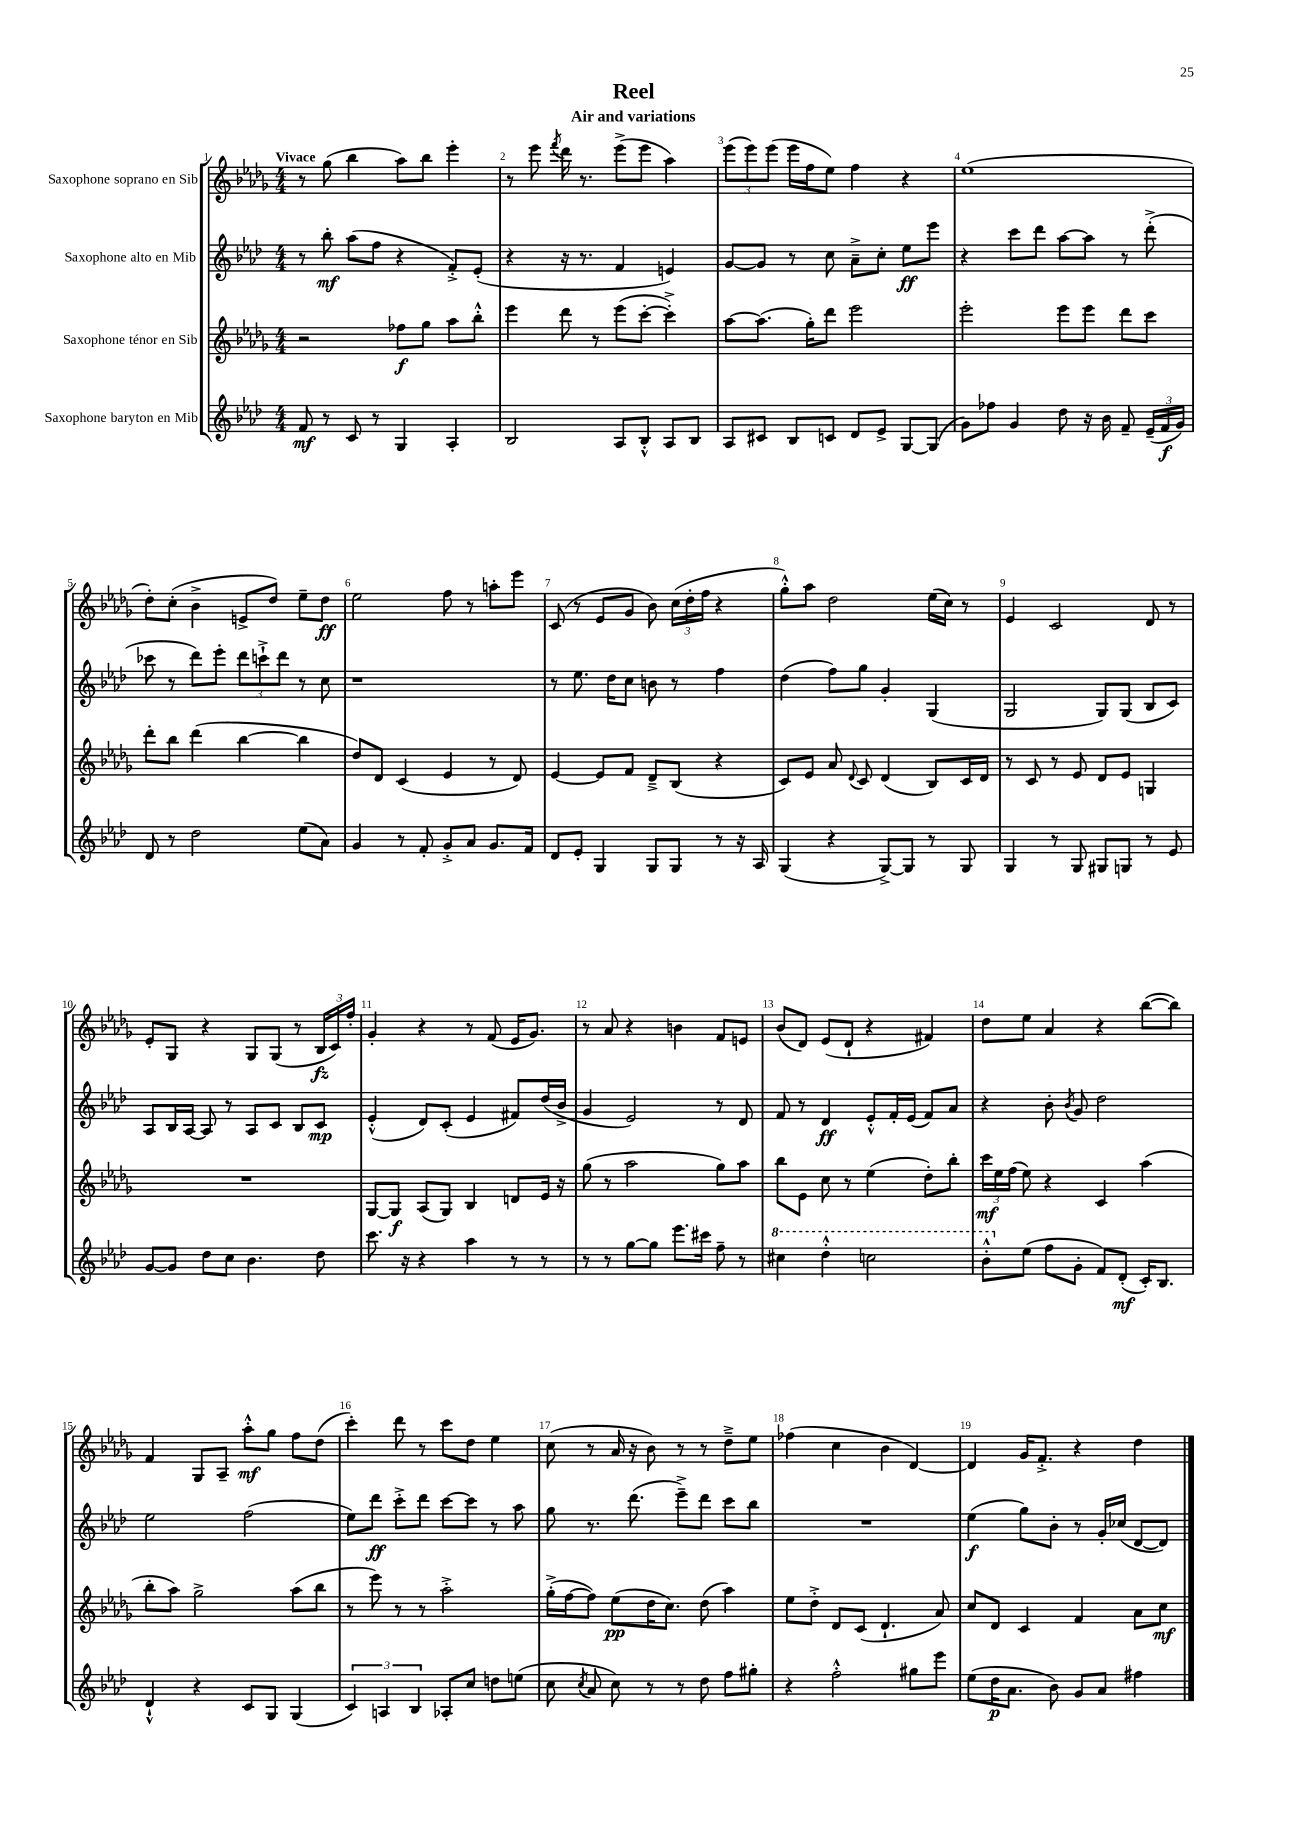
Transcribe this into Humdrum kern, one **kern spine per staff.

**kern	**kern	**kern	**kern
*staff4	*staff3	*staff2	*staff1
*clefG2	*clefG2	*clefG2	*clefG2
*k[b-e-a-d-]	*k[b-e-a-d-g-]	*k[b-e-a-d-]	*k[b-e-a-d-g-]
*M4/4	*M4/4	*M4/4	*M4/4
8f/	2r	8r	8r
8r	.	8bb-'\	(8gg-\
8c/	.	(8aa-\L	4bb-\
8r	.	8ff\J	.
4G/	8ff-\L	4r	8aa-\L)
.	8gg-\J	.	8bb-\J
4A-'/	8aa-\L	8f'^/L)	4eee-'\
.	8bb-'^^\J	(8e-'/J	.
=	=	=	=
2B-/	4eee-\	4r	8r
.	.	.	8eee-\
.	.	.	8qfff/
.	8ddd-\	16r	16ddd-\
.	.	8.r	8.r
.	8r	.	.
8A-/L	(8eee-\L	4f/	(8eee-^\L
8B-'^^/J	[8ccc'\J	.	8eee-\J
8A-/L	4ccc'^\])	4e/)	4aa-\)
8B-/J	.	.	.
=	=	=	=
8A-/L	[8aa-\L	[8g/L	(12eee-\L
.	.	.	12eee-\)
8c#/J	(8.aa-\]J	8g/]J	.
.	.	.	(12eee-\J
8B-/L	.	8r	16eee-\LL
.	16gg-'\LK)	.	16ff\J
8c/J	8ddd-\J	8cc\	8ee-\J)
8d-/L	2eee-\	8a-~^\L	4ff\
8e-^/J	.	8cc'\J	.
[8G/L	.	8ee-\L	4r
(8G/]J	.	8eee-\J	.
=	=	=	=
8g\L)	2eee-'\	4r	(1ee-
8ff-\J	.	.	.
4g/	.	8ccc\L	.
.	.	8ddd-\J	.
8dd-\	8eee-\L	[8aa-\L	.
16r	8eee-\J	8aa-\]J	.
16b-\	.	.	.
8f~/	8ddd-\L	8r	.
(24e-~/LL	8ccc\J	(8ddd-'^\	.
24f/	.	.	.
24g/JJ)	.	.	.
=	=	=	=
8d-/	8ddd-'\L	8ccc-\	8dd-'\L)
8r	8bb-\J	8r	(8cc'\J
2dd-\	(4ddd-\	8ddd-\L)	4b-^\
.	.	8eee-'\J	.
.	[4bb-\	12ddd-\L	8e^/L
.	.	12ccc`^\	.
.	.	.	8dd-/J)
.	.	12ddd-\J	.
(8ee-\L	4bb-\]	8r	8ee-~\L
8a-\J)	.	8cc\	8dd-\J
=	=	=	=
4g/	8dd-/L)	1r	2ee-\
.	8d-/J	.	.
8r	(4c/	.	.
8f'/	.	.	.
8g'^/L	4e-/	.	8ff\
8a-/J	.	.	8r
8.g/L	8r	.	8aa'\L
.	8d-/)	.	8eee-\J
16f/Jk	.	.	.
=	=	=	=
8d-/L	[4e-/	8r	(8c/
8e-'/J	.	8.ee-\	8r
4G/	8e-/]L	.	8e-/L
.	.	16dd-\LK	.
.	8f/J	8cc\J	8g-/J
8G/L	8d-~^/L	8b\	8b-\)
8G/J	(8B-/J	8r	(24cc\LL
.	.	.	24dd-'\
.	.	.	24ff\JJ
8r	4r	4ff\	4r
16r	.	.	.
16A-/	.	.	.
=	=	=	=
(4G/	8c/L)	(4dd-\	8gg-'^^\L)
.	8e-/J	.	8aa-\J
4r	8a-/	8ff\L)	2dd-\
.	8qqd-/	.	.
.	8c/	8gg\J	.
[8G^/L)	(4d-/	4g'/	.
8G/]J	.	.	.
8r	8B-/L)	(4G/	(16ee-\LL
.	.	.	16cc\JJ)
8G/	16c/L	.	8r
.	16d-/JJ	.	.
=	=	=	=
4G/	8r	2G/	4e-/
.	8c/	.	.
8r	8r	.	2c/
8G/	8e-/	.	.
8G#/L	8d-/L	8G/L)	.
8G/J	8e-/J	(8G/J	.
8r	4G/	8B-/L	8d-/
8e-/	.	8c/J)	8r
=	=	=	=
[8g/L	1r	8A-/L	8e-'/L
8g/]J	.	16B-/L	8G-/J
.	.	[16A-/JJ	.
8dd-\L	.	8A-/]	4r
8cc\J	.	8r	.
4.b-\	.	8A-/L	8G-/L
.	.	8c/J	(8G-/J
.	.	8B-/L	8r
8dd-\	.	8c/J	24B-/LL
.	.	.	24c/)
.	.	.	24ff'/JJ
=	=	=	=
8.ccc\	[8G-/L	(4e-'^^/	4g-'/
.	8G-/]J	.	.
16r	.	.	.
4r	(8A-/L	8d-/L)	4r
.	8G-/J)	(8c'/J	.
4aa-\	4B-/	4e-/	8r
.	.	.	(8f/
8r	8d/L	8f#/L)	16e-/LK
.	.	.	8.g-/J)
8r	16e-/Jk	(16dd-/L	.
.	16r	16b-^/JJ	.
=	=	=	=
8r	(8gg-\	4g/	8r
8r	8r	.	8a-/
[8gg\L	2aa-\	2e-/)	4r
8gg\]J	.	.	.
8.eee-\L	.	.	4b\
16ccc#\Jk	.	.	.
8ff~\	8gg-\L)	8r	8f/L
8r	8aa-\J	8d-/	8e/J
=	=	=	=
4ccc#\	8bb-\L	8f/	(8b-/L
.	8e-\J	8r	8d-/J)
4ddd-'^^\	8cc\	4d-/	(8e-/L
.	8r	.	8d-`/J
2ccc\	(4ee-\	8e-'^^/L	4r
.	.	16f'/L	.
.	.	(16e-/JJ	.
.	8dd-'\L)	8f/L)	4f#/)
.	8bb-'\J	8a-/J	.
=	=	=	=
8bb-'^^\L	24ccc\LL	4r	8dd-\L
.	24ee-\	.	.
.	(24ff\JJ	.	.
(8ee-\J	8ee-\)	.	8ee-\J
8ff\L	4r	8b-'\	4a-/
.	.	8qb-/	.
8g'\J	.	8g/	.
8f/L)	4c/	2dd-\	4r
(8d-'/J	.	.	.
16c'/LK)	(4aa-\	.	([8bb-\L
8.B-/J	.	.	.
.	.	.	8bb-\]J)
=	=	=	=
4d-`^^/	8bb-'\L	2ee-\	4f/
.	8aa-\J)	.	.
4r	2gg-^\	.	8G-/L
.	.	.	8A-~/J
8c/L	.	(2ff\	8aa-'^^\L
8G/J	.	.	8gg-\J
(4G/	(8aa-\L	.	8ff\L
.	8bb-\J	.	(8dd-\J
=	=	=	=
6c/)	8r	8ee-\L)	4ccc'\)
.	8eee-\)	8ddd-\J	.
6A/	.	.	.
.	8r	8ccc'^\L	8ddd-\
6B-/	.	.	.
.	8r	8ddd-\J	8r
8A-'/L	2aa-'^\	[8ccc\L	8ccc\L
8cc/J	.	8ccc\]J	8dd-\J
8dd\L	.	8r	4ee-\
(8ee\J	.	8aa-\	.
=	=	=	=
8cc\	(16gg-'^\LL	8gg\	(8cc\
.	[16ff\J	.	.
8qcc/	.	.	.
8a-/	8ff\]J)	8.r	8r
8cc\)	(8ee-\L	.	16a-/
.	.	(8.ddd-\	16r
8r	16dd-\K	.	8b-\)
.	8.cc\J)	.	.
8r	.	8eee-~^\L)	8r
8dd-\	(8dd-\	8ddd-\J	8r
8ff\L	4aa-\)	8ccc\L	8dd-~^\L
8gg#'\J	.	8bb-\J	8ee-\J
=	=	=	=
4r	8ee-\L	1r	(4ff-\
.	8dd-'^\J	.	.
2ff'^^\	8d-/L	.	4cc\
.	(8c/J	.	.
.	4.d-`/	.	4b-\
8gg#\L	.	.	[4d-/)
8eee-\J	8a-/)	.	.
=	=	=	=
(8ee-\L	8cc/L	(4ee-\	4d-/]
16dd-\K	8d-/J	.	.
8.a-\J	.	.	.
.	4c/	8gg\L)	16g-/LK
.	.	.	8.f'^/J
8b-\)	.	8b-'\J	.
8g/L	4f/	8r	4r
8a-/J	.	16g'/LL	.
.	.	(16cc-/JJ	.
4ff#\	8a-\L	[8d-/L	4dd-\
.	8cc\J	8d-/]J)	.
==	==	==	==
*-	*-	*-	*-
